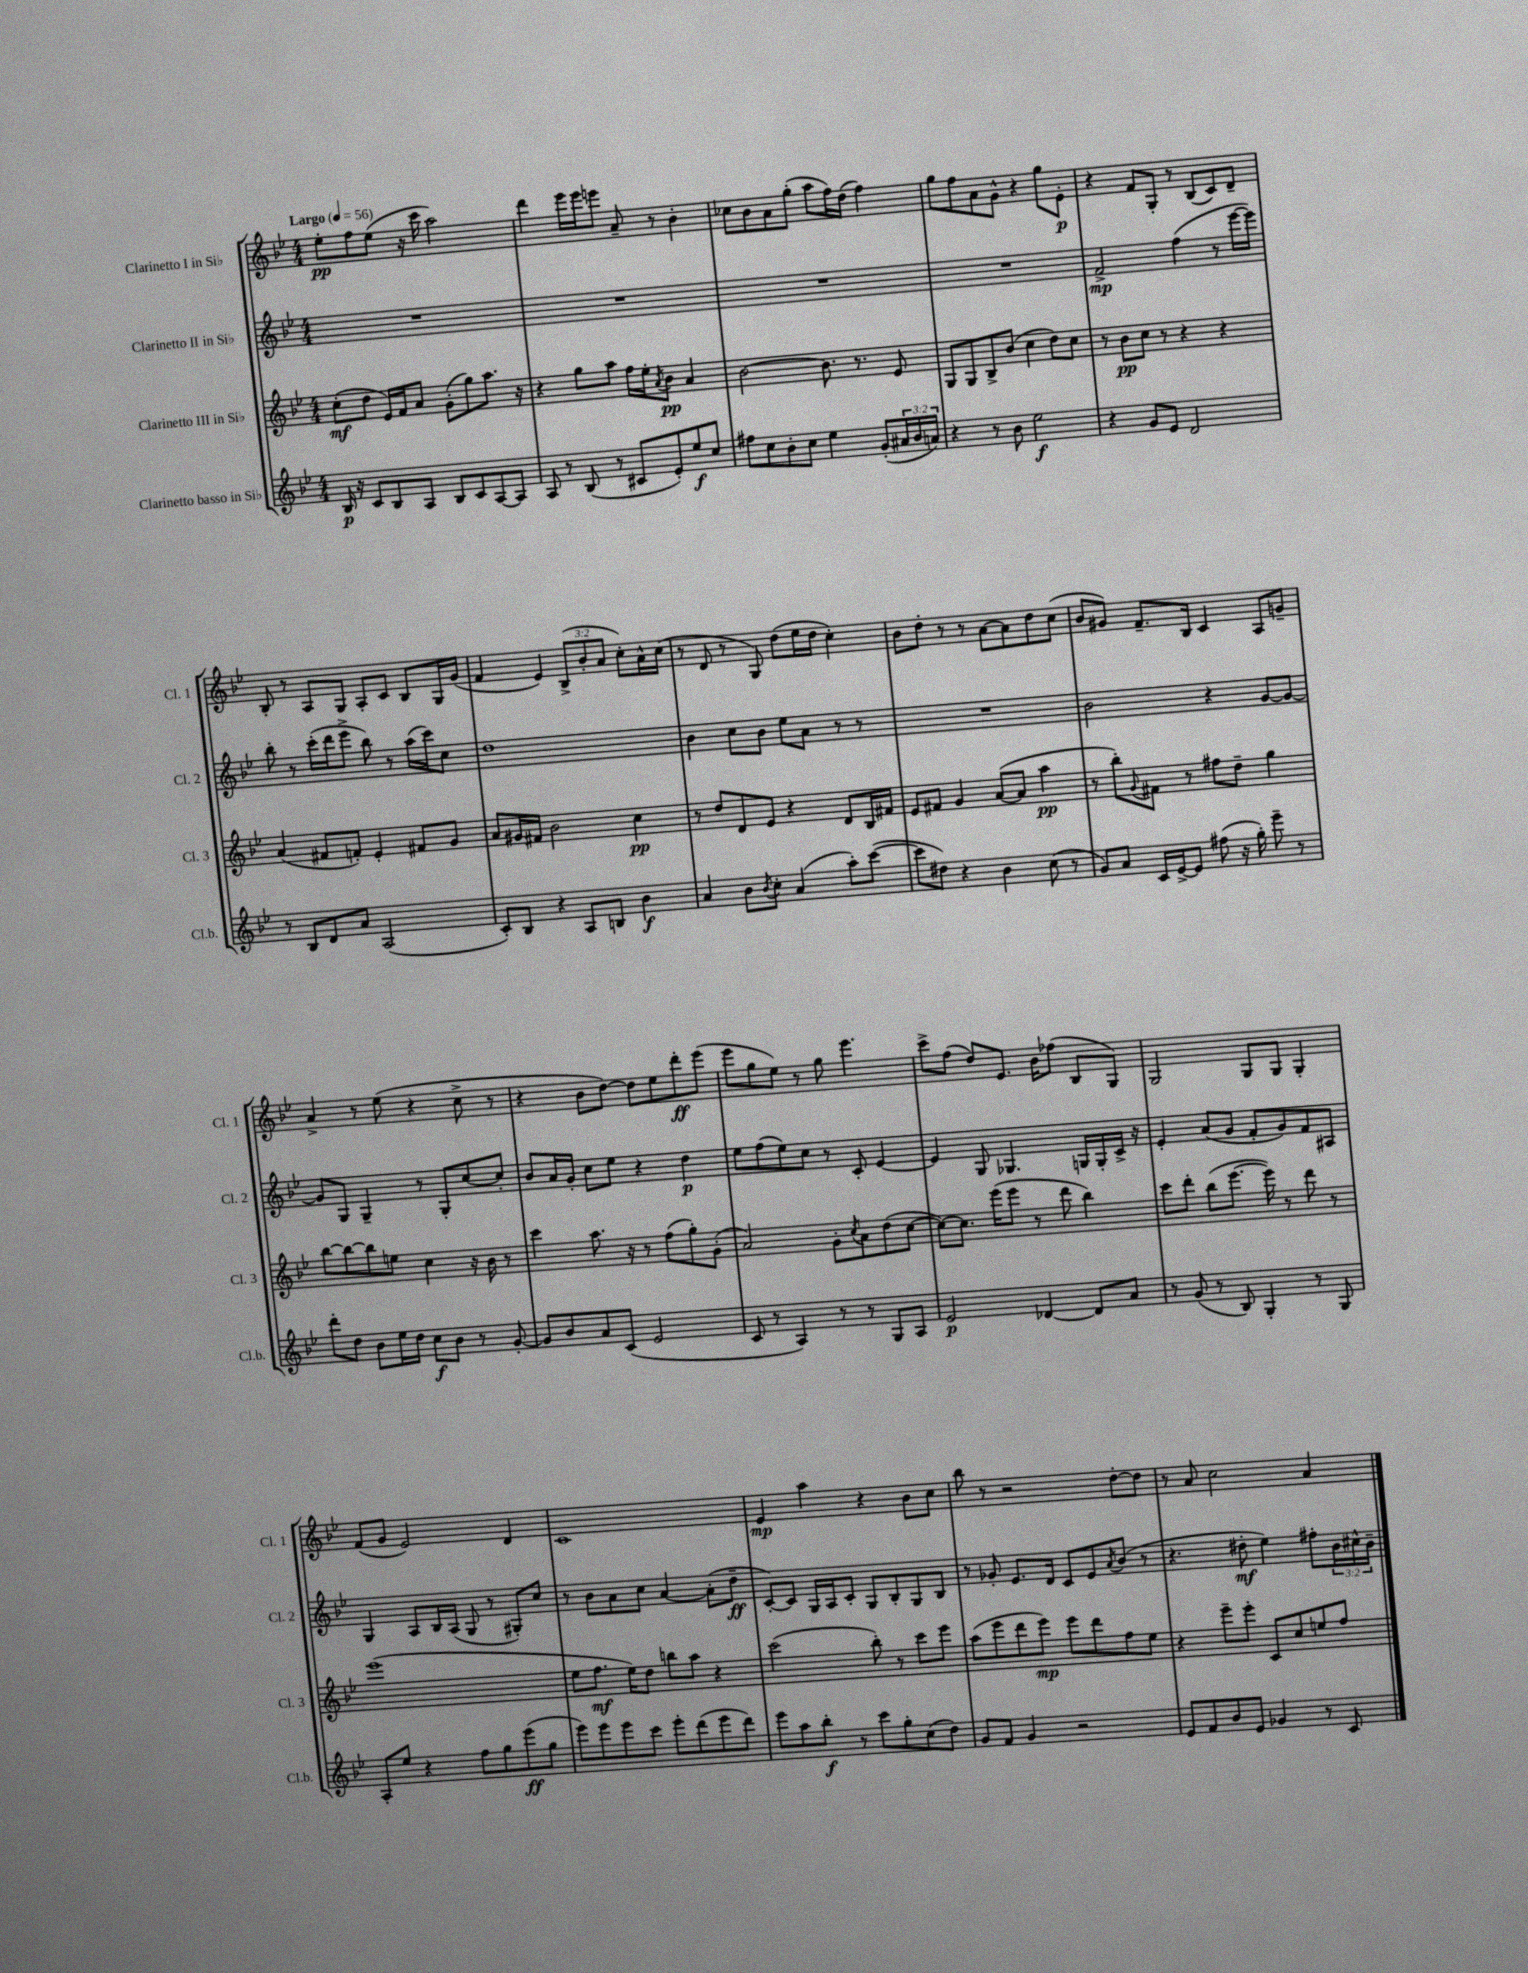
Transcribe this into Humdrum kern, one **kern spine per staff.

**kern	**dynam	**kern	**dynam	**kern	**dynam	**kern	**dynam
*part4	*part4	*part3	*part3	*part2	*part2	*part1	*part1
*staff4	*staff4	*staff3	*staff3	*staff2	*staff2	*staff1	*staff1
*I"Clarinetto basso in Si♭	*	*I"Clarinetto III in Si♭	*	*I"Clarinetto II in Si♭	*	*I"Clarinetto I in Si♭	*
*I'Cl.b.	*	*I'Cl. 3	*	*I'Cl. 2	*	*I'Cl. 1	*
*clefG2	*	*clefG2	*	*clefG2	*	*clefG2	*
*k[b-e-]	*	*k[b-e-]	*	*k[b-e-]	*	*k[b-e-]	*
*M4/4	*	*M4/4	*	*M4/4	*	*M4/4	*
*MM56	*	*MM56	*	*MM56	*	*MM56	*
=1	=1	=1	=1	=1	=1	=1	=1
!	!	!	!	!	!	!LO:TX:a:B:t=Largo	!
16B-/	p	(8cc'\L	mf	1r	.	8ee-'\L	pp
16r	.	.	.	.	.	.	.
8c/L	.	8dd\J	.	.	.	8ff\	.
8B-/	.	16e-/LL)	.	.	.	(8ee-\J	.
.	.	16f/J	.	.	.	.	.
8A/J	.	8a/J	.	.	.	16r	.
.	.	.	.	.	.	16ccc\	.
8B-/L	.	(8g'\L	.	.	.	2aa\)	.
8c/	.	8gg\)	.	.	.	.	.
[8A/	.	8.aa\J	.	.	.	.	.
8A/J]	.	.	.	.	.	.	.
.	.	16r	.	.	.	.	.
=2	=2	=2	=2	=2	=2	=2	=2
8A/	.	4r	.	1r	.	4ddd\	.
8r	.	.	.	.	.	.	.
(8B-/	.	8gg\L	.	.	.	16eee-\LL	.
.	.	.	.	.	.	16eee-\J	.
8r	.	8aa\J	.	.	.	8eeen\J	.
8c#X/L	.	16ff\LL	.	.	.	8a~/	.
.	.	16ee-'\J	.	.	.	.	.
.	.	8qa/	.	.	.	.	.
8e-'/)	.	8b-\J	pp	.	.	8r	.
8ee-/	f	4a/	.	.	.	4b-'\	.
8cc/J	.	.	.	.	.	.	.
=3	=3	=3	=3	=3	=3	=3	=3
8ff#X\L	.	[2b-\	.	1r	.	8cc-X\L	.
8cc\	.	.	.	.	.	8b-\	.
8b-'\	.	.	.	.	.	8a\	.
8cc\J	.	.	.	.	.	(8gg'\J	.
4ee-\	.	8.b-\]	.	.	.	8aa\L	.
.	.	.	.	.	.	16ff\L)	.
.	.	8.r	.	.	.	(16dd\JJ	.
(8g'/L	.	.	.	.	.	4ff\)	.
24a#X/L	.	8e-/	.	.	.	.	.
24b-/	.	.	.	.	.	.	.
24an/JJ)	.	.	.	.	.	.	.
=4	=4	=4	=4	=4	=4	=4	=4
4r	.	8G/L	.	1r	.	8gg\L	.
.	.	8G/	.	.	.	8ff\	.
8r	.	8B-^/	.	.	.	8a\	.
8b-\	.	(8b-/J	.	.	.	8g^^\J	.
2ee-\	f	4cc\	.	.	.	4r	.
.	.	8dd\L)	.	.	.	8gg\L	.
.	.	8cc\J	.	.	.	8e-'\J	p
=5	=5	=5	=5	=5	=5	=5	=5
4r	.	8r	.	2f^/	mp	4r	.
.	.	8b-\L	pp	.	.	.	.
8g/L	.	8cc\J	.	.	.	8f/L	.
8e-/J	.	8r	.	.	.	8G'/J	.
2d/	.	4r	.	(4ff\	.	8r	.
.	.	.	.	.	.	(8B-/L	.
.	.	4r	.	8r	.	8c/)	.
.	.	.	.	[16eee-\LL	.	8d~/J	.
.	.	.	.	16eee-\JJ])	.	.	.
!!LO:LB:g=z
=6	=6	=6	=6	=6	=6	=6	=6
8r	.	(4a/	.	8bb-'\	.	8B-'/	.
8B-/L	.	.	.	8r	.	8r	.
8d/	.	8f#X/L	.	(16ccc'\LL	.	8A/L	.
.	.	.	.	16ddd\J	.	.	.
8a/J	.	8fn'/J)	.	8eee-^\J	.	8G/J	.
(2A/	.	4e-'/	.	8bb-\)	.	8A'/L	.
.	.	.	.	8r	.	8c/J	.
.	.	8f#X/L	.	(16aa\LL	.	8B-/L	.
.	.	.	.	16ccc\J)	.	.	.
.	.	8g/J	.	8cc\J	.	16G/L	.
.	.	.	.	.	.	(16g/JJ	.
=7	=7	=7	=7	=7	=7	=7	=7
8c'/L)	.	8a/L	.	1dd	.	4f/	.
8B-/J	.	16g#X/L	.	.	.	.	.
.	.	16f#X/JJ	.	.	.	.	.
4r	.	2b-\	.	.	.	4e-/)	.
8A/L	.	.	.	.	.	(12B-^/L	.
.	.	.	.	.	.	12b-'/	.
8Bn/J	.	.	.	.	.	.	.
.	.	.	.	.	.	12a/J	.
4b-\	f	4cc\	pp	.	.	8cc'\L)	.
.	.	.	.	.	.	16a^^\L	.
.	.	.	.	.	.	(16cc\JJ	.
=8	=8	=8	=8	=8	=8	=8	=8
4a/	.	8r	.	4b-\	.	8r	.
.	.	8dd/L	.	.	.	8d/	.
8b-\L	.	8d/	.	8cc\L	.	8r	.
8qb-/	.	.	.	.	.	.	.
8cc'\J	.	8e-/J	.	8b-\J	.	8G/)	.
(4a/	.	4r	.	8ee-\L	.	(8dd\L	.
.	.	.	.	8a\J	.	16ee-\L	.
.	.	.	.	.	.	16dd\JJ	.
8aa'\L)	.	8d/L	.	8r	.	4cc'\)	.
([8ccc\J	.	16B-/L	.	8r	.	.	.
.	.	16f#X/JJ	.	.	.	.	.
=9	=9	=9	=9	=9	=9	=9	=9
8ccc\L]	.	8e-/L	.	1r	.	8b-\L	.
8dd#X\J)	.	8f#X/J	.	.	.	8dd'\J	.
4r	.	4g/	.	.	.	8r	.
.	.	.	.	.	.	8r	.
4b-\	.	([8a/L	.	.	.	[8a\L	.
.	.	8a/J]	.	.	.	8a\]	.
(8cc\	.	4aa\	pp	.	.	8dd\	.
8r	.	.	.	.	.	(8cc\J	.
=10	=10	=10	=10	=10	=10	=10	=10
8g/L)	.	8r	.	2b-\	.	8b-/L	.
8a/J	.	8bb-'\L)	.	.	.	8g#X/J)	.
.	.	8qqg/	.	.	.	.	.
16c/LL	.	8f#X\J	.	.	.	8.f~/L	.
[16e-^/J	.	.	.	.	.	.	.
8e-/J]	.	8r	.	.	.	.	.
.	.	.	.	.	.	16B-/Jk	.
(8ff#X\	.	8ff#X\L	.	4r	.	4c/	.
16r	.	8dd~\J	.	.	.	.	.
16gg'\)	.	.	.	.	.	.	.
8eee-~\	.	4gg\	.	[8g/L	.	8A/L	.
8r	.	.	.	8g/J_	.	8gn~/J	.
!!LO:LB:g=z
=11	=11	=11	=11	=11	=11	=11	=11
8ddd'\L	.	[8bb-\L	.	8g/L]	.	4a^/	.
8dd\J	.	8bb-\_	.	8G/J	.	.	.
8b-\L	.	8bb-\]	.	4G~/	.	8r	.
16ee-\L	.	8een\J	.	.	.	(8ee-\	.
16dd\JJ	.	.	.	.	.	.	.
8cc\L	f	4cc\	.	8r	.	4r	.
8b-\J	.	.	.	8G'/L	.	.	.
8r	.	16r	.	[8cc/	.	8cc^\	.
.	.	16b-\	.	.	.	.	.
[8g'/	.	8r	.	8cc'/J]	.	8r	.
=12	=12	=12	=12	=12	=12	=12	=12
8g/L]	.	4ccc\	.	8b-/L	.	4r	.
8b-/	.	.	.	16a/L	.	.	.
.	.	.	.	16g'/JJ	.	.	.
8a/	.	8.aa\	.	8cc\L	.	8b-\L	.
(8c/J	.	.	.	8ee-\J	.	[8dd\J)	.
.	.	16r	.	.	.	.	.
2e-/	.	8r	.	4r	.	8dd\L]	.
.	.	(8ff\L	.	.	.	8ee-\	.
.	.	8gg'\)	.	4dd\	p	8ddd'\	ff
.	.	(8g'\J	.	.	.	(8eee-\J	.
=13	=13	=13	=13	=13	=13	=13	=13
8c/	.	2a/)	.	8ee-\L	.	8eee-\L	.
8r	.	.	.	(8ff\	.	8gg\	.
4A/)	.	.	.	8ee-\)	.	8ee-\J)	.
.	.	.	.	8cc\J	.	8r	.
8r	.	8g'\L	.	8r	.	8gg\	.
.	.	8qcc/	.	.	.	.	.
8r	.	8a\	.	8c'/	.	4.eee-\	.
8G/L	.	(8dd\	.	[4e-/	.	.	.
8A/J	.	[8cc\J	.	.	.	.	.
=14	=14	=14	=14	=14	=14	=14	=14
2e-/	p	8cc\L_)	.	4e-/]	.	8ccc^\L	.
.	.	8.cc\J]	.	.	.	(8ff\J	.
.	.	.	.	8G/	.	8dd/L)	.
.	.	(16eee-\KL	.	.	.	.	.
.	.	8eee-\J	.	4.G-X/	.	8.e-/J	.
[4d-X/	.	8r	.	.	.	.	.
.	.	.	.	.	.	16b-\KL	.
.	.	8ddd\	.	.	.	(8ff-X\J	.
8d-/L]	.	4bb-\)	.	16Gn/LL	.	8B-/L	.
.	.	.	.	16G'/	.	.	.
8a/J	.	.	.	16c^/JJ	.	8G/J)	.
.	.	.	.	16r	.	.	.
=15	=15	=15	=15	=15	=15	=15	=15
8r	.	8ccc\L	.	4e-'/	.	2G/	.
(8g/	.	8ddd'\J	.	.	.	.	.
8r	.	(8bb-\L	.	(8a/L	.	.	.
8B-/)	.	[8.eee-\J	.	8g/J	.	.	.
4G'/	.	.	.	8f'/L	.	8G/L	.
.	.	16eee-\])	.	.	.	.	.
.	.	8r	.	8g/)	.	8G/J	.
8r	.	8ddd\	.	8f/	.	4G'/	.
8G/	.	8r	.	8A#X/J	.	.	.
!!LO:LB:g=z
=16	=16	=16	=16	=16	=16	=16	=16
8A'/L	.	(1eee-	.	4G/	.	(8f/L	.
8ee-/J	.	.	.	.	.	8g/J	.
4r	.	.	.	8A/L	.	2e-/)	.
.	.	.	.	16B-/L	.	.	.
.	.	.	.	(16A/JJ	.	.	.
8ff\L	.	.	.	8G/	.	.	.
8gg\	.	.	.	8r	.	.	.
(8eee-\	ff	.	.	8G#X'/L)	.	4d/	.
8gg\J	.	.	.	8cc/J	.	.	.
=17	=17	=17	=17	=17	=17	=17	=17
8eee-\L)	.	8ee-\L	.	8r	.	1c	.
8eee-\	.	8.ff\J	mf	8b-\L	.	.	.
8eee-\	.	.	.	8a\	.	.	.
.	.	16ee-\KL)	.	.	.	.	.
8ccc\J	.	8dd\J	.	8cc\J	.	.	.
8eee-'\L	.	8bbn\L	.	[4a/	.	.	.
(8ddd\	.	8aa\J	.	.	.	.	.
8eee-\	.	4r	.	(8a'\L]	.	.	.
8ddd\J)	.	.	.	8dd~\J	ff	.	.
=18	=18	=18	=18	=18	=18	=18	=18
8eee-\L	.	(2ccc\	.	[8c'/L)	.	4e-/	mp
8aa\	.	.	.	8c/J]	.	.	.
8bb-'\J	f	.	.	16G/LL	.	4aa\	.
.	.	.	.	16A/J	.	.	.
8r	.	.	.	8c'/J	.	.	.
8ccc\L	.	8bb-'\)	.	8G/L	.	4r	.
8gg'\	.	8r	.	8B-'/	.	.	.
(8cc\	.	8ccc\L	.	8G/	.	8b-\L	.
8dd\J)	.	8eee-\J	.	8B-/J	.	8cc\J	.
=19	=19	=19	=19	=19	=19	=19	=19
8g/L	.	(8aa\L	.	8r	.	8bb-\	.
8f/J	.	8eee-\	.	8g-X'/	.	8r	.
4g/	.	8ddd\	.	8.e-/L	.	2r	.
.	.	8eee-\J)	mp	.	.	.	.
.	.	.	.	16d/Jk	.	.	.
2r	.	8eee-\L	.	8c/L	.	.	.
.	.	8ddd\	.	8e-/	.	.	.
.	.	.	.	8qa/	.	.	.
.	.	8ff\	.	(8b-/J	.	[8dd'\L	.
.	.	8ee-\J	.	8r	.	8dd\J]	.
=20	=20	=20	=20	=20	=20	=20	=20
8e-/L	.	4r	.	4.r	.	8r	.
8f/	.	.	.	.	.	8a/	.
8b-/	.	8eee-~\L	.	.	.	2cc\	.
8e-/J	.	8eee-'\J	.	8dd#X'\	mf	.	.
4g-X/	.	8c/L	.	4ee-\)	.	.	.
.	.	8cc/	.	.	.	.	.
8r	.	8een/	.	8ff#X'\L	.	4a/	.
8c/	.	8ff/J	.	24b-\L	.	.	.
.	.	.	.	24cc#X^^\	.	.	.
.	.	.	.	24b-~\JJ	.	.	.
==	==	==	==	==	==	==	==
*-	*-	*-	*-	*-	*-	*-	*-
